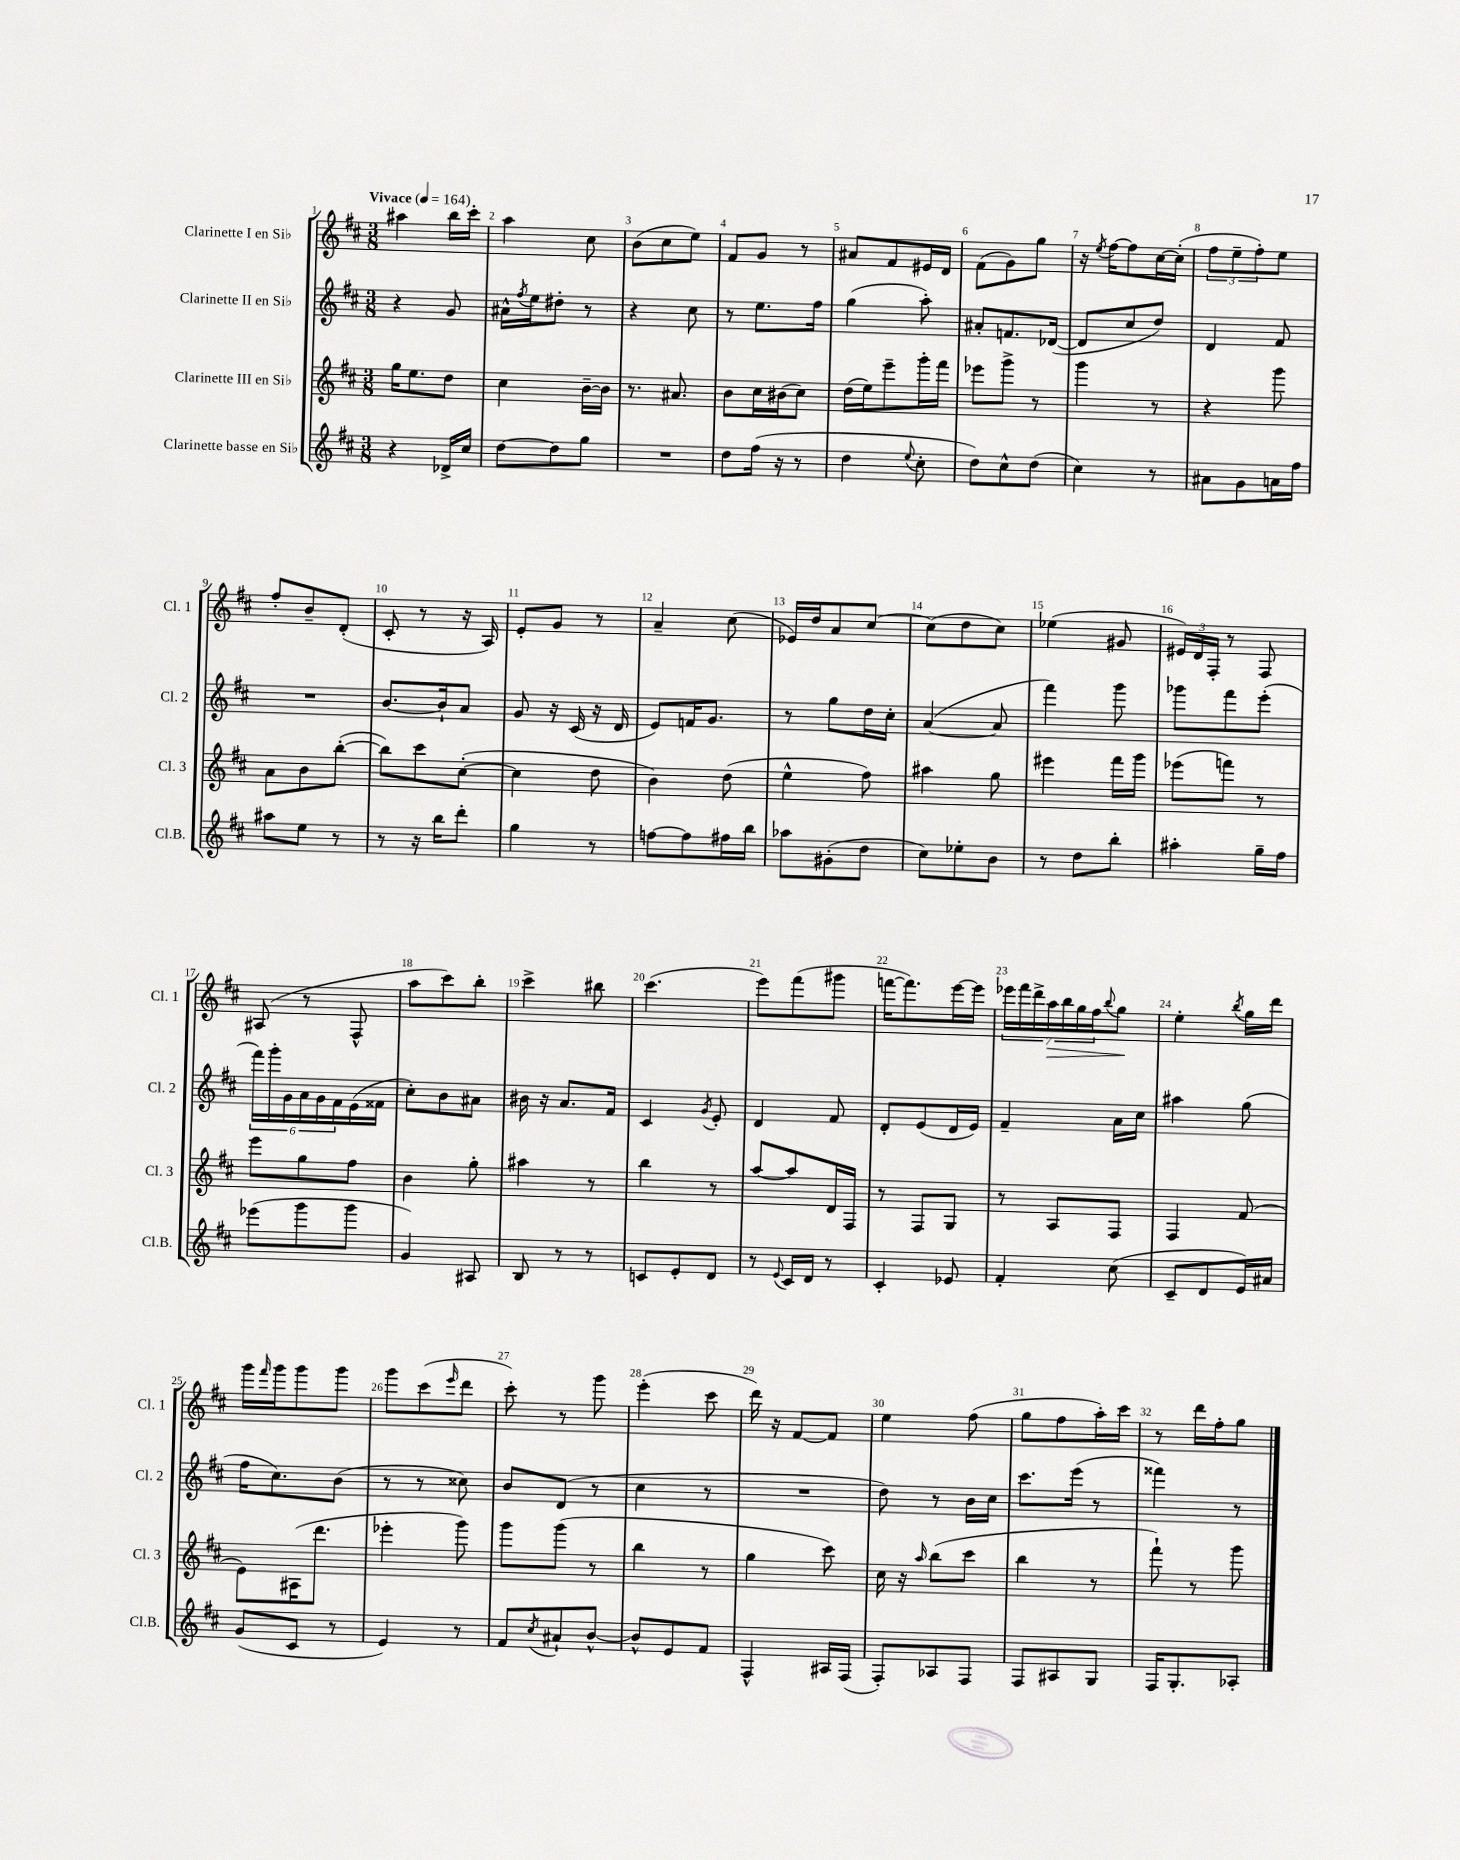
<<
\new StaffGroup <<
\new Staff = "s0" \with { instrumentName = "Clarinette I en Sib" shortInstrumentName = "Cl. 1" } {
    \clef treble \key d \major \numericTimeSignature \time 3/8 \tempo "Vivace" 4 = 164
    ais''4 b''16 cis'''16-. |
    a''4 cis''8 |
    b'8( cis''8 e''8) |
    fis'8 g'8 r8 |
    ais'8 fis'8 eis'16 d'16 |
    fis'8( g'8) g''8 |
    r16 \acciaccatura { e''8 } fis''16~ fis''8 cis''16~ cis''16-.( |
    \tuplet 3/2 { fis''8 e''8-- fis''8-.) } e''8 |
    fis''8-. b'8-- d'8-.( |
    cis'8-. r8 r16 a16) |
    e'8-. g'8 r8 |
    a'4-- cis''8( |
    ees'16) d''16 a'8 cis''8~ |
    cis''8( d''8 cis''8) |
    ees''4( gis'8 |
    \tuplet 3/2 { eis'16) d'16 fis16-. } r8 fis8 |
    ais8( r8 fis8-^ |
    a''8 cis'''8) b''8-. |
    cis'''4-> bis''8 |
    cis'''4.( |
    e'''8) fis'''8( gis'''8 |
    f'''16~ f'''8.) e'''16~ e'''16 |
    \tuplet 7/4 { ees'''16 fis'''16 d'''16-> a''16\> b''16 g''16 fis''16 } \appoggiatura { b''8 } g''8\! |
    e''4-. \acciaccatura { b''8 } g''16 d'''16 |
    g'''16 \grace { fis'''16 } g'''16 g'''8 g'''8 |
    g'''8 cis'''8( \grace { e'''16 } d'''8 |
    cis'''8-.) r8 g'''8 |
    e'''4-.( cis'''8 |
    d'''16) r16 fis'8~ fis'8 |
    e''4 fis''8( |
    g''8 fis''8 a''16-.) cis'''16 |
    r8 d'''16 fis''16-. g''8 \bar "|." |
}
\new Staff = "s1" \with { instrumentName = "Clarinette II en Sib" shortInstrumentName = "Cl. 2" } {
    \clef treble \key d \major \numericTimeSignature \time 3/8
    r4 g'8 |
    ais'16-^ \acciaccatura { fis''8 } e''16 dis''8-. r8 |
    r4 cis''8 |
    r8 e''8. fis''16 |
    g''4( a''8-.) |
    ais'8-. f'8. des'16~( |
    des'8 cis''8 d''8) |
    d'4 fis'8 |
    R4. |
    b'8.~ b'16-! a'8 |
    g'8 r16 cis'16( r16 d'16 |
    e'8) f'16 g'8. |
    r8 g''8 d''16 cis''16-. |
    a'4~( a'8 |
    fis'''4) g'''8 |
    ges'''8 fis'''8 e'''8-.( |
    \tuplet 6/4 { fis'''16) g'''16-. g'16 a'16 g'16 fis'16 } e'16( fisis'16 |
    cis''8-.) b'8 ais'8 |
    bis'16 r16 a'8. fis'16 |
    cis'4 \acciaccatura { g'8 } e'8-. |
    d'4 fis'8 |
    d'8-. e'8( d'16 e'16) |
    fis'4-- a'16 cis''16 |
    ais''4 g''8( |
    fis''16 cis''8.) b'8( |
    r8 r8 cisis''8) |
    b'8 d'8( r8 |
    cis''4 r8 |
    R4. |
    d''8) r8 b'16 cis''16 |
    cis'''8. e'''16( r8 |
    fisis'''4) r8 \bar "|." |
}
\new Staff = "s2" \with { instrumentName = "Clarinette III en Sib" shortInstrumentName = "Cl. 3" } {
    \clef treble \key d \major \numericTimeSignature \time 3/8
    g''16 e''8. d''8 |
    cis''4 b'16~-- b'16 |
    r8. ais'8. |
    b'8 cis''16 bis'16( cis''8) |
    d''16( e''16) e'''8-- g'''16-. fis'''16 |
    ees'''8 g'''8-> r8 |
    g'''4 r8 |
    r4 g'''8 |
    a'8 b'8 b''8~-.( |
    b''8) cis'''8 cis''8~-.( |
    cis''4 d''8 |
    b'4) d''8( |
    e''4-^ fis''8) |
    ais''4 g''8 |
    eis'''4 fis'''16 g'''16 |
    ees'''8( f'''8) r8 |
    e'''8 g''8 fis''8 |
    b'4 g''8-. |
    ais''4 r8 |
    b''4 r8 |
    a''8~ a''8 d'16 fis16 |
    r8 fis8 g8 |
    r8 a8 fis8 |
    fis4 fis'8( |
    e'8) ais16( d'''8. |
    ees'''4-. g'''8) |
    g'''8 g'''8( r8 |
    b''4 r8 |
    g''4 cis'''8) |
    cis''16 r16 \grace { a''16 } b''8( cis'''8 |
    b''4 r8 |
    fis'''8-!) r8 g'''8 \bar "|." |
}
\new Staff = "s3" \with { instrumentName = "Clarinette basse en Sib" shortInstrumentName = "Cl.B." } {
    \clef treble \key d \major \numericTimeSignature \time 3/8
    r4 des'16-> cis''16 |
    d''8~ d''8 g''8 |
    R4. |
    d''8 fis''16( r16 r8 |
    d''4 \appoggiatura { e''8 } cis''8-. |
    d''8) cis''8-^ d''8( |
    cis''4) r8 |
    ais'8 g'8 a'16 fis''16 |
    ais''8 e''8 r8 |
    r8 r16 b''16 d'''8-. |
    g''4 r8 |
    f''8~ f''8 fis''16 b''16 |
    aes''8 gis'8-.( d''8 |
    cis''8) ees''8-. b'8 |
    r8 d''8 b''8-. |
    ais''4-. g''16-- fis''16 |
    ees'''8( g'''8 g'''8 |
    g'4) ais8 |
    b8 r8 r8 |
    c'8 e'8-. d'8 |
    r8 \appoggiatura { e'8 } cis'16 d'16 r8 |
    cis'4-. ees'8 |
    fis'4-. cis''8( |
    cis'8-- d'8 e'16) ais'16 |
    g'8( cis'8 r8 |
    e'4) r8 |
    fis'8 \acciaccatura { cis''8 } ais'8-! b'8~-^ |
    b'8-^ e'8 fis'8 |
    fis4-^ ais16 fis16( |
    fis8-.) aes8 fis8 |
    fis8 ais8 g8 |
    fis16 g8.-. aes8-. \bar "|." |
}
>>
>>
\layout { \context { \Score \override BarNumber.break-visibility = ##(#f #t #t) barNumberVisibility = #all-bar-numbers-visible } }
